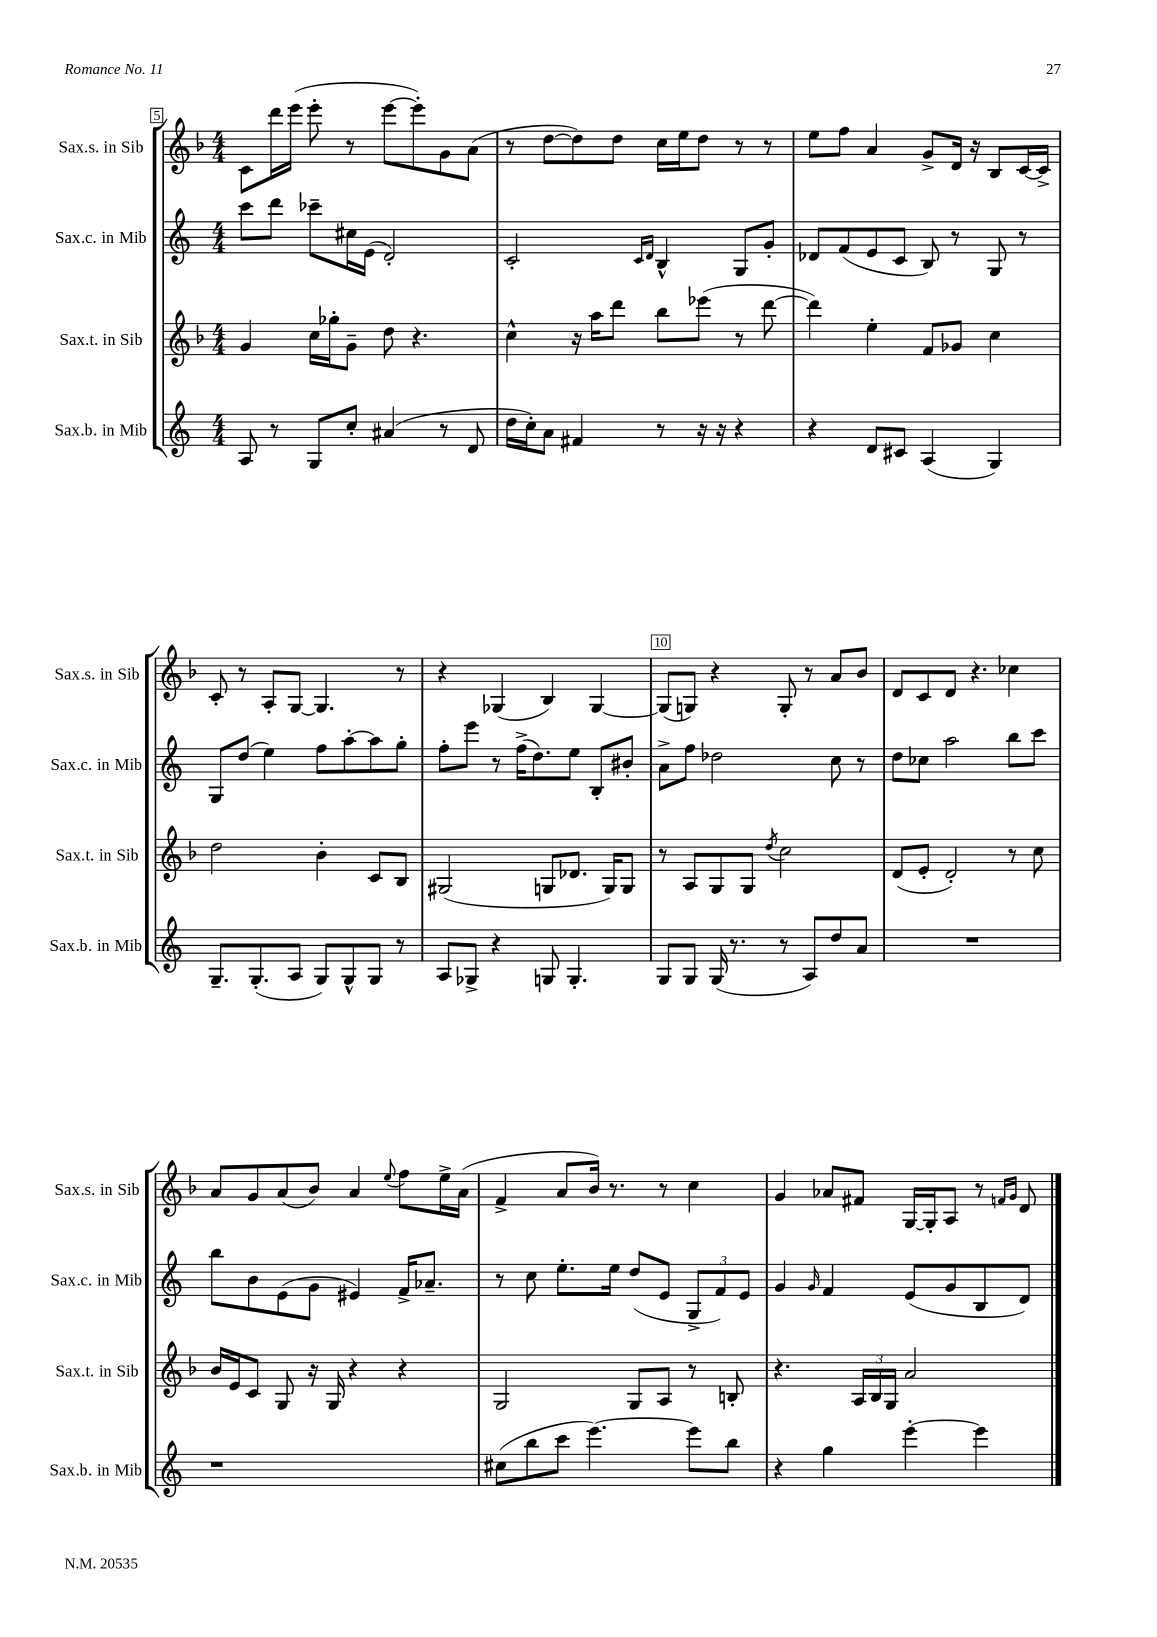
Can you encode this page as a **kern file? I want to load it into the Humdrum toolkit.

**kern	**kern	**kern	**kern
*staff4	*staff3	*staff2	*staff1
*clefG2	*clefG2	*clefG2	*clefG2
*k[]	*k[b-]	*k[]	*k[b-]
*M4/4	*M4/4	*M4/4	*M4/4
8A	4g	8ccc	8c
8r	.	8ddd	16ddd
.	.	.	(16eee
8G	16cc	8ccc-~	8eee'
.	16gg-'	.	.
8cc'	8g~	16cc#	8r
.	.	(16e	.
(4a#	8dd	2d')	[8eee
.	4.r	.	8eee'])
8r	.	.	8g
8d	.	.	(8a
=	=	=	=
16dd	4cc^^	2c'	8r
16cc')	.	.	.
8a	.	.	[8dd
4f#	16r	.	8dd])
.	16aa	.	.
.	8ddd	.	8dd
.	.	16qqc	.
.	.	16qqd	.
8r	8bb-	4B^^	16cc
.	.	.	16ee
16r	(8eee-	.	8dd
16r	.	.	.
4r	8r	8G	8r
.	[8ddd	8g'	8r
=	=	=	=
4r	4ddd])	8d-	8ee
.	.	(8f	8ff
8d	4ee'	8e	4a
8c#	.	8c	.
(4A	8f	8B)	8g^
.	8g-	8r	16d
.	.	.	16r
4G)	4cc	8G	8B-
.	.	8r	[16c
.	.	.	16c^]
=	=	=	=
8.G~	2dd	8G	8c'
.	.	(8dd	8r
(8.G'	.	.	.
.	.	4ee)	8A'
8A	.	.	[8G
8G)	4b-'	8ff	4.G]
8G^^	.	[8aa'	.
8G	8c	8aa]	.
8r	8B-	8gg'	8r
=	=	=	=
8A	(2G#	8ff'	4r
8G-^	.	8eee	.
4r	.	8r	(4G-
.	.	(16ff^	.
.	.	8.dd)	.
8G	8G	.	4B-)
4.G'	8.d-	8ee	.
.	.	8B'	[4G-
.	16G)	.	.
.	8G	8b#'	.
=	=	=	=
8G	8r	8a^	(8G-]
8G	8A	8ff	8G)
(16G	8G	2dd-	4r
8.r	.	.	.
.	8G	.	.
.	8qdd	.	.
8r	2cc	.	8G'
8A)	.	.	8r
8dd	.	8cc	8a
8a	.	8r	8b-
=	=	=	=
1r	(8d	8dd	8d
.	8e'	8cc-	8c
.	2d')	2aa	8d
.	.	.	4.r
.	8r	8bb	4cc-
.	8cc	8ccc	.
=	=	=	=
1r	16b-	8bb	8a
.	16e	.	.
.	8c	8b	8g
.	8G	(8e	(8a
.	16r	8g	8b-)
.	16G	.	.
.	4r	4e#)	4a
.	.	.	8qqee
.	4r	16f^	8ff
.	.	8.a-~	.
.	.	.	16ee^
.	.	.	(16a
=	=	=	=
(8cc#	2G	8r	4f^
8bb	.	8cc	.
8ccc	.	8.ee'	8a
[4.eee)	.	.	16b-)
.	.	16ee	8.r
.	8G	(8dd	.
.	8A	8e	8r
8eee]	8r	12G^	4cc
.	.	12f)	.
8bb	8B'	.	.
.	.	12e	.
=	=	=	=
4r	4.r	4g	4g
.	.	16qqg	.
4gg	.	4f	8a-
.	24A	.	8f#
.	24B-	.	.
.	24G	.	.
[4eee'	2a	(8e	[16G
.	.	.	16G']
.	.	8g	8A
4eee]	.	8B	8r
.	.	.	16qqf
.	.	.	16qqg
.	.	8d)	8d
==	==	==	==
*-	*-	*-	*-
